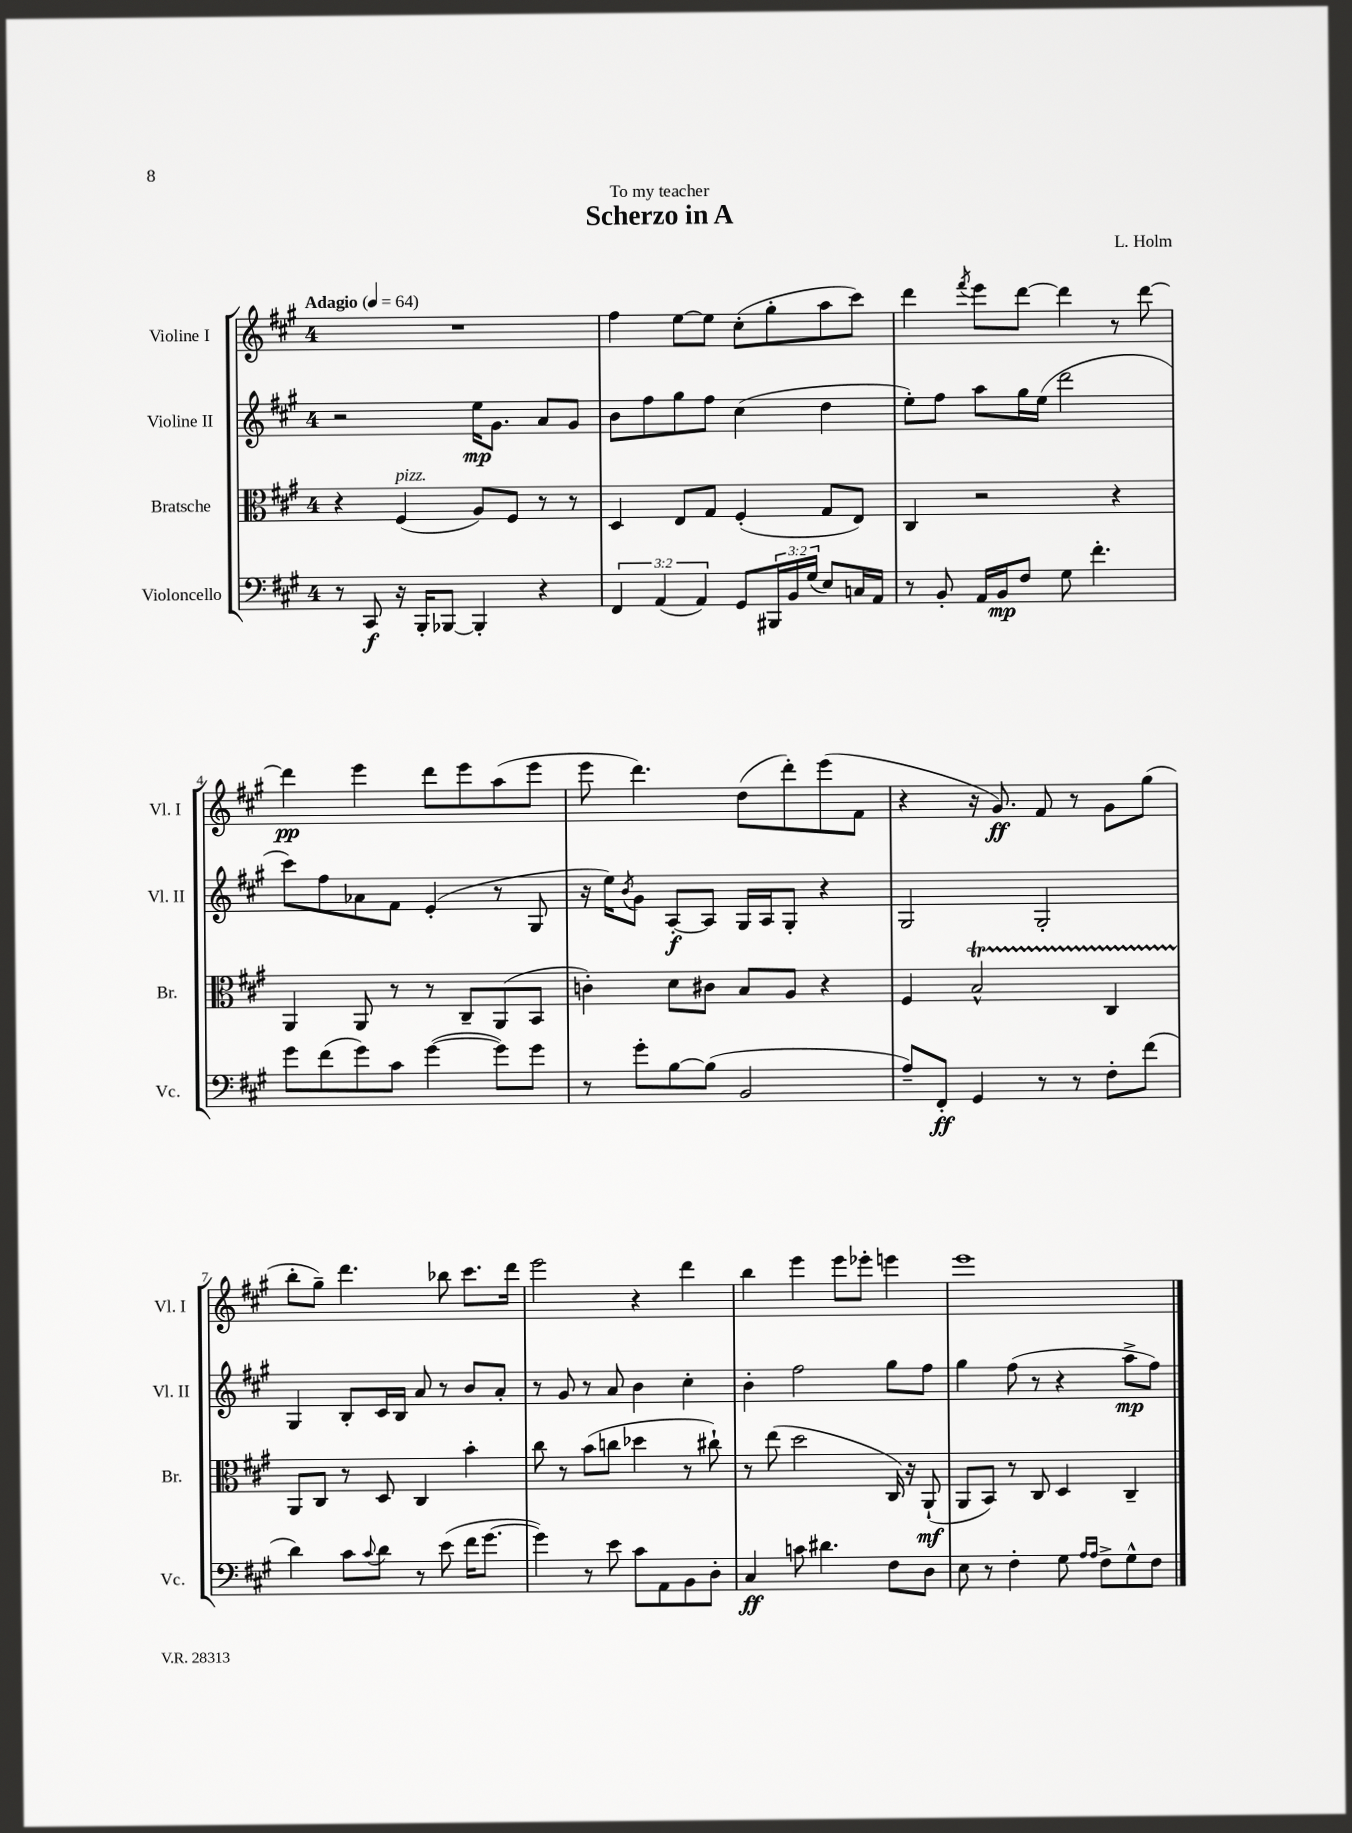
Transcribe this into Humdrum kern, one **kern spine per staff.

**kern	**kern	**kern	**kern
*staff4	*staff3	*staff2	*staff1
*clefF4	*clefC3	*clefG2	*clefG2
*k[f#c#g#]	*k[f#c#g#]	*k[f#c#g#]	*k[f#c#g#]
*M4/4	*M4/4	*M4/4	*M4/4
*MM64	*MM64	*MM64	*MM64
8r	4r	2r	1r
8CC#	.	.	.
16r	(4F#	.	.
16BBB'	.	.	.
[8BBB-	.	.	.
4BBB-']	8A)	16ee	.
.	.	8.g#	.
.	8F#	.	.
4r	8r	8a	.
.	8r	8g#	.
=	=	=	=
6FF#	4D	8b	4ff#
.	.	8ff#	.
(6AA	.	.	.
.	8E	8gg#	[8ee
6AA)	.	.	.
.	8G#	8ff#	8ee]
8GG#	(4F#'	(4cc#	(8cc#'
24BBB#	.	.	8gg#'
24BB	.	.	.
(24G#	.	.	.
8E)	8G#	4dd	8aa
16C	8E)	.	8ccc#)
16AA	.	.	.
=	=	=	=
8r	4C#	8ee')	4ddd
8BB'	.	8ff#	.
.	.	.	8qfff#
16AA	2r	8aa	8eee
16BB	.	.	.
8F#	.	16gg#	[8ddd
.	.	(16ee	.
8G#	.	2ddd	4ddd]
4.f#'	.	.	.
.	4r	.	8r
.	.	.	[8ddd
=	=	=	=
8g#	4AA	8ccc#)	4ddd]
(8f#	.	8ff#	.
8g#)	8AA	8a-	4eee
8c#	8r	8f#	.
([4g#	8r	(4e'	8ddd
.	8C#~	.	8eee
8g#])	(8AA	8r	(8aa
8g#	8BB	8G#	8eee
=	=	=	=
8r	4c')	16r	8eee
.	.	16ee)	.
.	.	8qb	.
8g#'	.	8g#	4.ddd)
[8B	8d	[8A'	.
(8B]	8c#	8A]	.
2BB	8B	16G#	(8dd
.	.	16A	.
.	8A	8G#'	8ddd')
.	4r	4r	(8eee
.	.	.	8f#
=	=	=	=
8A~)	4F#	2G#	4r
8FF#'	.	.	.
4GG#	2B^^	.	16r
.	.	.	8.g#)
8r	.	2G#'	8f#
8r	.	.	8r
8F#'	4C#	.	8g#
(8f#	.	.	(8gg#
=	=	=	=
4d)	8AA	4G#	8bb'
.	8C#	.	8gg#~)
8c#	8r	8B'	4.ddd
8qqc#	.	.	.
8d	8D	16c#	.
.	.	16B	.
8r	4C#	8a	.
(8e	.	8r	8bb-
16f#	4b'	8b	8.ccc#
[8.g#	.	.	.
.	.	8a'	.
.	.	.	16ddd
=	=	=	=
4g#])	8cc#	8r	2eee
.	8r	8g#	.
8r	(8b	8r	.
8e	8cc	8a	.
8c#	4dd-	4b	4r
8AA	.	.	.
8BB	8r	4cc#'	4ddd
8D'	8cc#`)	.	.
=	=	=	=
4C#	8r	4b'	4bb
.	(8ee	.	.
8c	2dd	2ff#	4eee
4.d#	.	.	.
.	.	.	8eee
.	.	.	8eee-'
8F#	16C#)	8gg#	4eee
.	16r	.	.
8D	(8AA`	8ff#	.
=	=	=	=
8E	8AA	4gg#	1eee
8r	8BB)	.	.
4F#'	8r	(8ff#	.
.	8C#	8r	.
8G#	4D	4r	.
16qqA	.	.	.
16qqA	.	.	.
8F#^	.	.	.
8G#^^	4C#~	8aa^	.
8F#	.	8ff#)	.
==	==	==	==
*-	*-	*-	*-
